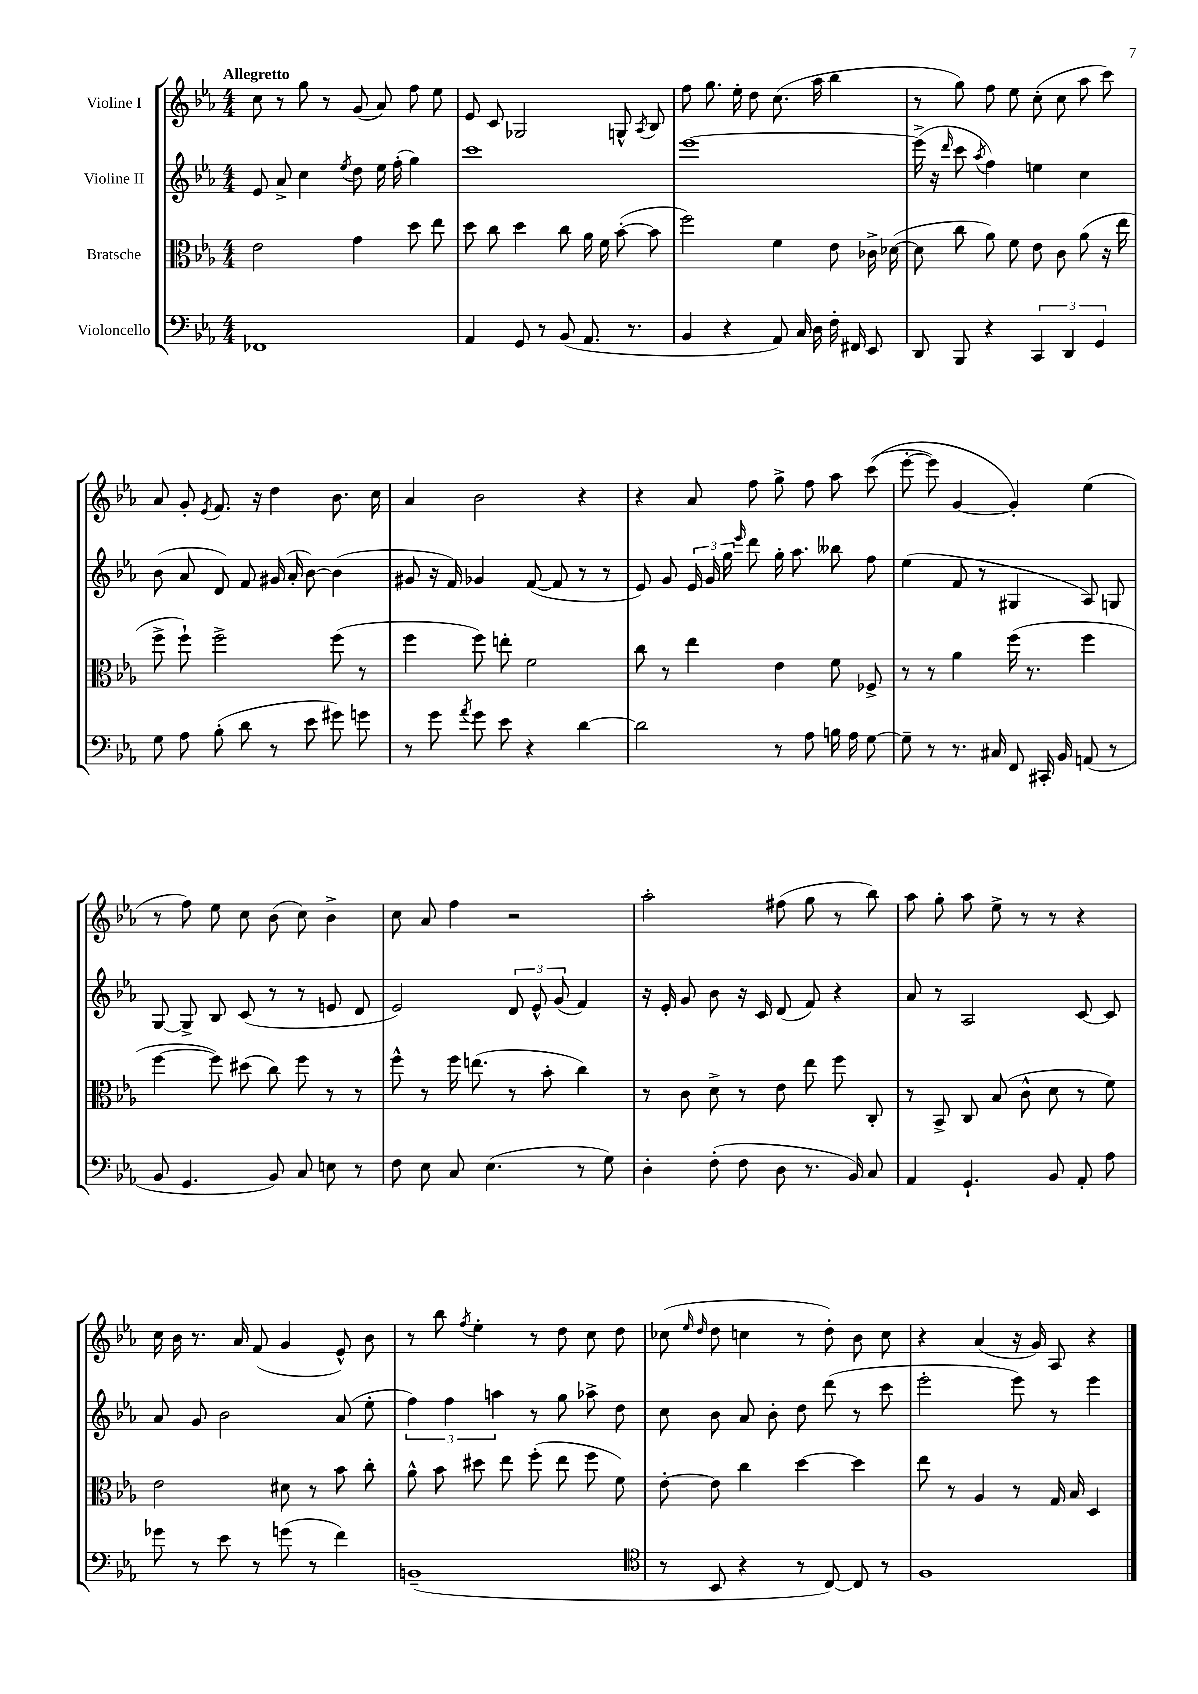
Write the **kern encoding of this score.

**kern	**kern	**kern	**kern
*part4	*part3	*part2	*part1
*staff4	*staff3	*staff2	*staff1
*I"Violoncello	*I"Bratsche	*I"Violine II	*I"Violine I
*clefF4	*clefC3	*clefG2	*clefG2
*k[b-e-a-]	*k[b-e-a-]	*k[b-e-a-]	*k[b-e-a-]
*M4/4	*M4/4	*M4/4	*M4/4
=1	=1	=1	=1
!	!	!	!LO:TX:a:B:t=Allegretto
1FF-X	2e-\	8e-/	8cc\
.	.	8a-^/	8r
.	.	4cc\	8gg\
.	.	.	8r
.	.	8qee-/	.
.	4g\	8dd\	(8g/
.	.	16ee-\	8a-/)
.	.	(16ff'\	.
.	8dd\	4gg\)	8ff\
.	8ee-\	.	8ee-\
=2	=2	=2	=2
4AA-/	8dd\	1ccc	8e-/
.	8cc\	.	8c/
8GG/	4dd\	.	2G-X/
8r	.	.	.
(8BB-/	8cc\	.	.
8.AA-/	16a-\	.	.
.	16f\	.	.
.	([8b-'\	.	8Gn^^/
8.r	.	.	.
.	.	.	8qA-/
.	8b-\]	.	8B-/
=3	=3	=3	=3
4BB-/	2ff\)	[1eee-	8ff\
.	.	.	8.gg\
4r	.	.	.
.	.	.	16ee-'\
.	.	.	8dd\
8AA-/)	4f\	.	(8.cc\
16C/	.	.	.
16D\	.	.	16aa-\
16F'\	8e-\	.	4bb-\
16FF#X/	.	.	.
8EE-/	16c-X^\	.	.
.	([16d-X\	.	.
=4	=4	=4	=4
8DD/	8d-\]	(16eee-^\]	8r
.	.	16r	.
.	.	16qqddd/	.
8BBB-/	8cc\	8ccc\	8gg\)
.	.	8qaa-/	.
4r	8a-\)	4ff\)	8ff\
.	8f\	.	8ee-\
6CC/	8e-\	4een\	(8cc'\
.	8c\	.	8cc\
6DD/	.	.	.
.	(8a-\	4cc\	8aa-\
6GG/	.	.	.
.	16r	.	8ccc\)
.	16ee-\	.	.
!!LO:LB:g=z
=5	=5	=5	=5
8G\	8ff^\	(8b-\	8a-/
8A-\	8ff`\)	8a-/	8g'/
.	.	.	8qe-/
(8B-'\	2ff^\	8d/)	8.f/
8d\	.	8f/	.
.	.	.	16r
8r	.	(16g#X/	4dd\
.	.	16a-'/	.
8e-\	.	[8b-\)	.
8g#X\)	(8ff\	(4b-\]	8.b-\
8gn\	8r	.	.
.	.	.	16cc\
=6	=6	=6	=6
8r	4ff\	8g#X/	4a-/
8g\	.	16r	.
.	.	16f/)	.
8qa-/	.	.	.
8g\	8ff\)	4g-X/	2b-\
8e-\	8een'\	.	.
4r	2f\	([8f/	.
.	.	8f/]	.
[4d\	.	8r	4r
.	.	8r	.
=7	=7	=7	=7
2d\]	8cc\	8e-/)	4r
.	8r	8g/	.
.	4ee-\	24e-/	8a-/
.	.	24g/	.
.	.	24gg\	.
.	.	16qqeee-/	.
.	.	8ddd\	8ff\
8r	4e-\	16gg'\	8gg^\
.	.	8.aa-\	.
8A-\	.	.	8ff\
16Bn\	8f\	8bb--X\	8aa-\
16A-\	.	.	.
[8G\	8F-X^/	8ff\	((8ccc\
=8	=8	=8	=8
8G~\]	8r	(4ee-\	[8eee-'\
8r	8r	.	8eee-\])
8.r	4a-\	8f/	[4g/
.	.	8r	.
16C#X/	.	.	.
8FF/	(16ff\	4G#X/	4g'/])
.	8.r	.	.
16CC#X'/	.	.	.
16BB-/	.	.	.
(8AAn/	4ff\	8A-/)	(4ee-\
8r	.	8Gn/	.
!!LO:LB:g=z
=9	=9	=9	=9
8BB-/	[4ff\	[8G/	8r
4.GG/	.	8G^/]	8ff\)
.	8ff\])	8B-/	8ee-\
.	(8dd#X\	(8c/	8cc\
8BB-/)	8cc\)	8r	(8b-\
8C/	8ff\	8r	8cc\)
8En\	8r	8en/	4b-^\
8r	8r	8d/	.
=10	=10	=10	=10
8F\	8ff^^\	2e-/)	8cc\
8E-\	8r	.	8a-/
8C/	16ff\	.	4ff\
.	(8.een\	.	.
(4.E-\	.	.	.
.	8r	12d/	2r
.	.	12e-^^/	.
.	8b-'\	.	.
.	.	(12g/	.
8r	4cc\)	4f/)	.
8G\)	.	.	.
=11	=11	=11	=11
4D'\	8r	16r	2aa-'\
.	.	16e-'/	.
.	8c\	8g/	.
(8F'\	8d^\	8b-\	.
8F\	8r	16r	.
.	.	16c/	.
8D\	8e-\	(8d/	(8ff#X\
8.r	8ee-\	8f/)	8gg\
.	8ff\	4r	8r
16BB-/)	.	.	.
8C/	8C'/	.	8bb-\)
=12	=12	=12	=12
4AA-/	8r	8a-/	8aa-\
.	8BB-^/	8r	8gg'\
4.GG`/	8C/	2A-/	8aa-\
.	(8B-/	.	8ee-^\
.	8c^^\	.	8r
8BB-/	8d\	.	8r
8AA-'/	8r	[8c/	4r
8A-\	8f\)	8c/]	.
!!LO:LB:g=z
=13	=13	=13	=13
8g-X\	2e-\	8a-/	16cc\
.	.	.	16b-\
8r	.	8g/	8.r
8e-\	.	2b-\	.
.	.	.	16a-/
8r	.	.	(8f/
(8gn\	8d#X\	.	4g/
8r	8r	.	.
4f\)	8b-\	(8a-/	8e-^^/)
.	8cc'\	8ee-'\	8b-\
=14	=14	=14	=14
(1BBn~	8a-^^\	6ff\)	8r
.	8b-\	.	8bb-\
.	.	6ff\	.
.	.	.	8qff/
.	8dd#X\	.	4ee-'\
.	.	6aan\	.
.	8ee-\	.	.
.	(8ff'\	8r	8r
.	8ee-\	8gg\	8dd\
.	8ff\	8aa-X^\	8cc\
.	8f\)	8dd\	8dd\
=15	=15	=15	=15
*clefC4	*	*	*
8r	[8e-'\	8cc\	(8cc-X\
.	.	.	16qqee-/
.	.	.	16qqdd/
8BB-/	8e-\]	8b-\	8dd\
4r	4cc\	8a-/	4ccn\
.	.	8b-'\	.
8r	[4dd\	8dd\	8r
[8C/)	.	(8ddd\	8dd'\)
8C/]	4dd\]	8r	8b-\
8r	.	8ccc\	8cc\
=16	=16	=16	=16
1F	8ee-\	2eee-'\	4r
.	8r	.	.
.	4A-/	.	(4a-/
.	8r	8eee-\)	16r
.	.	.	16g/)
.	16G/	8r	8A-/
.	16B-/	.	.
.	4D/	4eee-\	4r
==	==	==	==
*-	*-	*-	*-
